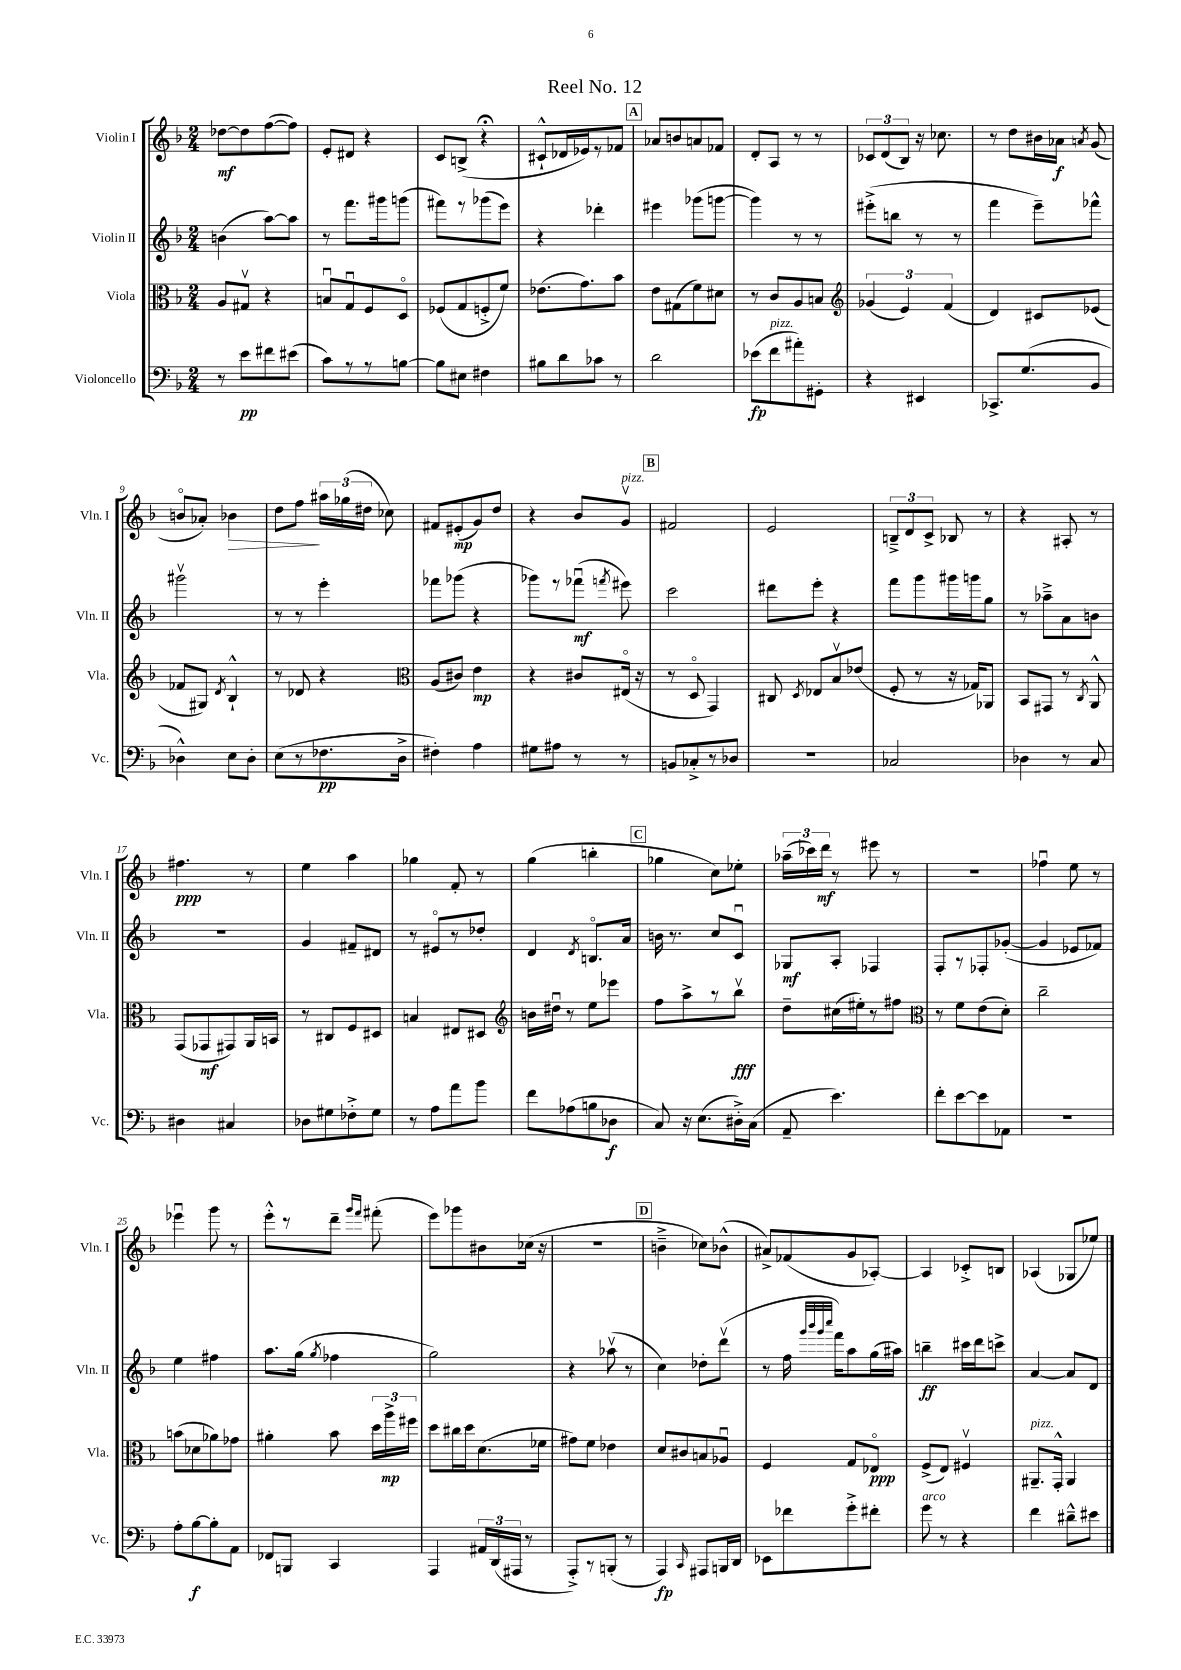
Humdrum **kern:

**kern	**dynam	**kern	**dynam	**kern	**dynam	**kern	**dynam
*part4	*part4	*part3	*part3	*part2	*part2	*part1	*part1
*staff4	*staff4	*staff3	*staff3	*staff2	*staff2	*staff1	*staff1
*I"Violoncello	*	*I"Viola	*	*I"Violin II	*	*I"Violin I	*
*I'Vc.	*	*I'Vla.	*	*I'Vln. II	*	*I'Vln. I	*
*clefF4	*	*clefC3	*	*clefG2	*	*clefG2	*
*k[b-]	*	*k[b-]	*	*k[b-]	*	*k[b-]	*
*M2/4	*	*M2/4	*	*M2/4	*	*M2/4	*
=1	=1	=1	=1	=1	=1	=1	=1
8r	.	8A/L	.	(4bn\	.	[8dd-X\L	mf
8e\L	pp	8G#Xv/J	.	.	.	8dd-\]	.
8f#X\	.	4r	.	[8aa\L)	.	([8ff\	.
(8e#X\J	.	.	.	8aa\J]	.	8ff\J])	.
=2	=2	=2	=2	=2	=2	=2	=2
8c\L)	.	8Bnu/L	.	8r	.	8e'/L	.
8r	.	8Gu/	.	8.fff\L	.	8d#X/J	.
8r	.	8F/	.	.	.	4r	.
.	.	.	.	16ggg#X\k	.	.	.
[8Bn\J	.	8D/J	.	(8gggn\J	.	.	.
=3	=3	=3	=3	=3	=3	=3	=3
8B\L]	.	(8F-X/L	.	8fff#X\L)	.	8c/L	.
8E#X\J	.	8G/	.	8r	.	(8Bn^/J	.
4F#X\	.	8Fn'^/	.	(8ggg-X\	.	4r;<	.
.	.	8f/J)	.	8eee\J)	.	.	.
=4	=4	=4	=4	=4	=4	=4	=4
8B#X\L	.	(8.e-X\L	.	4r	.	8c#X`^^/L	.
8d\	.	.	.	.	.	16d-X/L	.
.	.	8.g\)	.	.	.	16e-X/J)	.
8c-X\J	.	.	.	4ddd-X'\	.	8r	.
8r	.	8b-\J	.	.	.	8f-X/J	.
!!LO:REH:place=s1:t=A
=5	=5	=5	=5	=5	=5	=5	=5
2d\	.	8e\L	.	4eee#X\	.	8a-X/L	.
.	.	(8G#X\	.	.	.	8bn/	.
.	.	8f\)	.	(8ggg-X\L	.	8an/	.
.	.	8d#X\J	.	[8gggn\J	.	8f-X/J	.
=6	=6	=6	=6	=6	=6	=6	=6
(8e-X\L	fp	8r	.	4ggg\])	.	8d'/L	.
!LO:TX:a:i:t=pizz.	!	!	!	!	!	!	!
8f\	.	8c/L	.	.	.	8A/J	.
8a#X'\)	.	8A/	.	8r	.	8r	.
8GG#X'\J	.	8Bn/J	.	8r	.	8r	.
=7	=7	=7	=7	=7	=7	=7	=7
*	*	*clefG2	*	*	*	*	*
4r	.	(6g-X/	.	(8eee#X'^\L	.	12c-X/L	.
.	.	.	.	.	.	(12d/	.
.	.	.	.	8bbn\J	.	.	.
.	.	6e/)	.	.	.	12B-/J)	.
4EE#X/	.	.	.	8r	.	16r	.
.	.	.	.	.	.	8.cc-X\	.
.	.	(6f/	.	.	.	.	.
.	.	.	.	8r	.	.	.
=8	=8	=8	=8	=8	=8	=8	=8
8.CC-X^/L	.	4d/)	.	4fff\	.	8r	.
.	.	.	.	.	.	8dd\L	.
(8.G/	.	.	.	.	.	.	.
.	.	8c#X/L	.	8eee~\L)	.	16b#X\L	.
.	.	.	.	.	.	16a-X\JJ	f
.	.	.	.	.	.	8qan/	.
8BB-/J	.	(8e-X/J	.	8fff-X^^\J	.	(8g/	.
!!LO:LB:g=z
=9	=9	=9	=9	=9	=9	=9	=9
4D-X^^\)	.	8f-X/L	.	2ggg#Xv\	.	8bn/L	.
.	.	8G#X/J)	.	.	.	8a-X'/J)	.
.	.	8qd/	.	.	.	.	.
!	!	!	!	!	!	!	!LO:HP:b
8E\L	.	4B-`^^/	.	.	.	4b-X\	>
8D-'\J	.	.	.	.	.	.	.
=10	=10	=10	=10	=10	=10	=10	=10
(8E\L	.	8r	.	8r	.	8dd\L	.
8r	.	8d-X/	.	8r	.	8ff\J	.
8.F-X\	pp	4r	.	4eee'\	.	24aa#X\LL	]
.	.	.	.	.	.	(24gg-X\	.
.	.	.	.	.	.	24dd#X\JJ	.
.	.	.	.	.	.	8cc-X\)	.
16D^\Jk	.	.	.	.	.	.	.
=11	=11	=11	=11	=11	=11	=11	=11
*	*	*clefC3	*	*	*	*	*
4F#X'\)	.	(8A/L	.	8fff-X\L	.	8f#X/L	.
.	.	8c#X/J)	.	(8ggg-X\J	.	(8e#X'/	mp
4A\	.	4e\	mp	4r	.	8g/)	.
.	.	.	.	.	.	8dd/J	.
=12	=12	=12	=12	=12	=12	=12	=12
8G#X\L	.	4r	.	8ggg-X\L)	.	4r	.
8A#X\J	.	.	.	8r	.	.	.
8r	.	8c#X/L	.	(8fff-Xu\J	mf	8b-/L	.
.	.	.	.	8qfffn/	.	.	.
!	!	!	!	!	!	!LO:TX:a:i:t=pizz.	!
8r	.	(16E#X/Jk	.	8eee#X\)	.	8gv/J	.
.	.	16r	.	.	.	.	.
!!LO:REH:place=s1:t=B
=13	=13	=13	=13	=13	=13	=13	=13
8BBn/L	.	8r	.	2ccc\	.	2f#X/	.
8C-X'^/	.	8D/	.	.	.	.	.
8r	.	4GG/)	.	.	.	.	.
8D-X/J	.	.	.	.	.	.	.
=14	=14	=14	=14	=14	=14	=14	=14
2r	.	8C#X/	.	8ddd#X\L	.	2e/	.
.	.	8qD/	.	.	.	.	.
.	.	8E-X/L	.	8eee'\J	.	.	.
.	.	8B-v/	.	4r	.	.	.
.	.	(8e-X/J	.	.	.	.	.
=15	=15	=15	=15	=15	=15	=15	=15
2C-X/	.	8F'/	.	8fff\L	.	12Bn~^/L	.
.	.	.	.	.	.	12d/	.
.	.	8r	.	8ggg\	.	.	.
.	.	.	.	.	.	12c^/J	.
.	.	16r	.	16ggg#X\L	.	8B-X/	.
.	.	16G-X/KL)	.	16gggn\J	.	.	.
.	.	8AA-X/J	.	8gg\J	.	8r	.
=16	=16	=16	=16	=16	=16	=16	=16
4D-X\	.	8BB-/L	.	8r	.	4r	.
.	.	8GG#X/J	.	8aa-X~^\L	.	.	.
8r	.	8r	.	8a\	.	8A#X'/	.
.	.	8qC/	.	.	.	.	.
8C/	.	8AA^^/	.	8bn\J	.	8r	.
!!LO:LB:g=z
=17	=17	=17	=17	=17	=17	=17	=17
4D#X\	.	(8GG/L	.	2r	.	4.ff#X\	ppp
.	.	8GG-X/	mf	.	.	.	.
4C#X/	.	8GG#X/)	.	.	.	.	.
.	.	16AA/L	.	.	.	8r	.
.	.	16BBn/JJ	.	.	.	.	.
=18	=18	=18	=18	=18	=18	=18	=18
8D-X\L	.	8r	.	4g/	.	4ee\	.
8G#X\	.	8C#X/L	.	.	.	.	.
8F-X'^\	.	8F/	.	8f#X~/L	.	4aa\	.
8G#\J	.	8D#X/J	.	8d#X/J	.	.	.
=19	=19	=19	=19	=19	=19	=19	=19
8r	.	4Bn/	.	8r	.	4gg-X\	.
8A\L	.	.	.	8e#X/L	.	.	.
8a\	.	8E#X/L	.	8r	.	8f'/	.
8b-\J	.	8D#X/J	.	8dd-X'/J	.	8r	.
=20	=20	=20	=20	=20	=20	=20	=20
*	*	*clefG2	*	*	*	*	*
8f\L	.	16bn\LL	.	4d/	.	(4gg\	.
.	.	16dd#Xu\JJ	.	.	.	.	.
(8A-X\	.	8r	.	.	.	.	.
.	.	.	.	8qd/	.	.	.
8Bn\	.	8ee\L	.	8.Bn/L	.	4bbn'\	.
8D-X\J	f	8eee-X\J	.	.	.	.	.
.	.	.	.	16a/Jk	.	.	.
!!LO:REH:place=s1:t=C
=21	=21	=21	=21	=21	=21	=21	=21
8C/)	.	8ff\L	.	16bn\	.	4gg-X\	.
.	.	.	.	8.r	.	.	.
16r	.	8aa^\	.	.	.	.	.
(8.E\L	.	.	.	.	.	.	.
.	.	8r	.	8cc/L	.	8cc\L)	.
16D#X'^\L)	.	8bb-v\J	fff	8cu/J	.	8ee-X'\J	.
(16C\JJ	.	.	.	.	.	.	.
=22	=22	=22	=22	=22	=22	=22	=22
8AA~/	.	8dd~\L	.	8G-X/L	mf	(24aa-X~\LL	.
.	.	.	.	.	.	24ccc-X\)	.
.	.	.	.	.	.	24ddd\JJ	mf
4.e\)	.	(16cc#X\L	.	8A'/J	.	8r	.
.	.	16ee#X'\J)	.	.	.	.	.
.	.	8r	.	4F-X/	.	8eee#X\	.
.	.	8ff#X\J	.	.	.	8r	.
=23	=23	=23	=23	=23	=23	=23	=23
*	*	*clefC3	*	*	*	*	*
8f'\L	.	8r	.	8F'/L	.	2r	.
[8e\	.	8f\L	.	8r	.	.	.
8e\]	.	(8e\	.	8F-X'/	.	.	.
8AA-X\J	.	8d'\J)	.	([8g-X'/J	.	.	.
=24	=24	=24	=24	=24	=24	=24	=24
2r	.	2cc~\	.	4g-/]	.	4ff-Xu\	.
.	.	.	.	8e-X/L	.	8ee\	.
.	.	.	.	8f-X/J)	.	8r	.
!!LO:LB:g=z
=25	=25	=25	=25	=25	=25	=25	=25
8A'\L	.	(8bn\L	.	4ee\	.	4eee-Xu\	.
[8B-\	f	8d-X\	.	.	.	.	.
8B-'\]	.	8a-X\)	.	4ff#X\	.	8ggg\	.
8AA\J	.	8g-X\J	.	.	.	8r	.
=26	=26	=26	=26	=26	=26	=26	=26
8FF-X/L	.	4a#X'\	.	8.aa\L	.	8eee'^^\L	.
8BBBn/J	.	.	.	.	.	8r	.
.	.	.	.	(16gg\Jk	.	.	.
.	.	.	.	8qgg/	.	.	.
4CC/	.	8b-\	.	4ff-X\	.	8ddd~\J	.
.	.	.	.	.	.	16qqggg/LL	.
.	.	.	.	.	.	16qqfff/JJ	.
.	.	24dd\LL	.	.	.	(8fff#X'\	.
.	.	24aa^\	mp	.	.	.	.
.	.	24ff#X\JJ	.	.	.	.	.
=27	=27	=27	=27	=27	=27	=27	=27
4AAA/	.	8dd\L	.	2gg\)	.	8eee\L)	.
.	.	16cc#X\L	.	.	.	8ggg-X\	.
.	.	16dd\J	.	.	.	.	.
24AA#X/LL	.	(8.d\	.	.	.	8b#X\	.
(24DD/	.	.	.	.	.	.	.
24AAA#X/JJ	.	.	.	.	.	.	.
8r	.	.	.	.	.	(16cc-X\Jk	.
.	.	16f-X\Jk	.	.	.	16r	.
=28	=28	=28	=28	=28	=28	=28	=28
8AAA'^/L)	.	8g#X\L)	.	4r	.	2r	.
8r	.	8f\J	.	.	.	.	.
(8BBBn'/J	.	4e-X\	.	(8aa-Xv\	.	.	.
8r	.	.	.	8r	.	.	.
!!LO:REH:place=s1:t=D
=29	=29	=29	=29	=29	=29	=29	=29
4AAA/)	fp	8d/L	.	4cc\)	.	4bn~^\	.
.	.	8c#X/	.	.	.	.	.
16qqCC/	.	.	.	.	.	.	.
8AAA#X/L	.	8Bn/	.	8dd-X'\L	.	8cc-X\L)	.
16BBBn/L	.	8A-Xu/J	.	(8dddv\J	.	(8b-X^^\J	.
16DD/JJ	.	.	.	.	.	.	.
=30	=30	=30	=30	=30	=30	=30	=30
8EE-X\L	.	4F/	.	8r	.	8a#X^/L)	.
8f-X\	.	.	.	16ff\	.	(8f-X/	.
.	.	.	.	32qqggg/LLL	.	.	.
.	.	.	.	32qqbbb-/	.	.	.
.	.	.	.	32qqggg/	.	.	.
.	.	.	.	32qqcccc/JJJ	.	.	.
.	.	.	.	16fff\KL)	.	.	.
8g'^\	.	8G/L	.	8aa\	.	8g/	.
8f#X'\J	.	8E-X/J	ppp	(16gg\L	.	[8A-X'/J)	.
.	.	.	.	16aa#X\JJ)	.	.	.
=31	=31	=31	=31	=31	=31	=31	=31
!LO:TX:a:i:t=arco	!	!	!	!	!	!	!
8g\	.	(8F^/L	.	4bbn~\	ff	4A-/]	.
8r	.	8E/J)	.	.	.	.	.
4r	.	4F#Xv/	.	16ccc#X\LL	.	8c-X'^/L	.
.	.	.	.	16ddd\J	.	.	.
.	.	.	.	8cccn^\J	.	8Bn/J	.
=32	=32	=32	=32	=32	=32	=32	=32
!	!	!LO:TX:a:i:t=pizz.	!	!	!	!	!
4f\	.	8.AA#X~/L	.	[4a/	.	(4A-X/	.
.	.	16GG'^^/Jk	.	.	.	.	.
8d#X~^^\L	.	4AA#/	.	8a/L]	.	8G-X/L	.
8e#X\J	.	.	.	8d/J	.	8ee-X/J)	.
==	==	==	==	==	==	==	==
*-	*-	*-	*-	*-	*-	*-	*-
